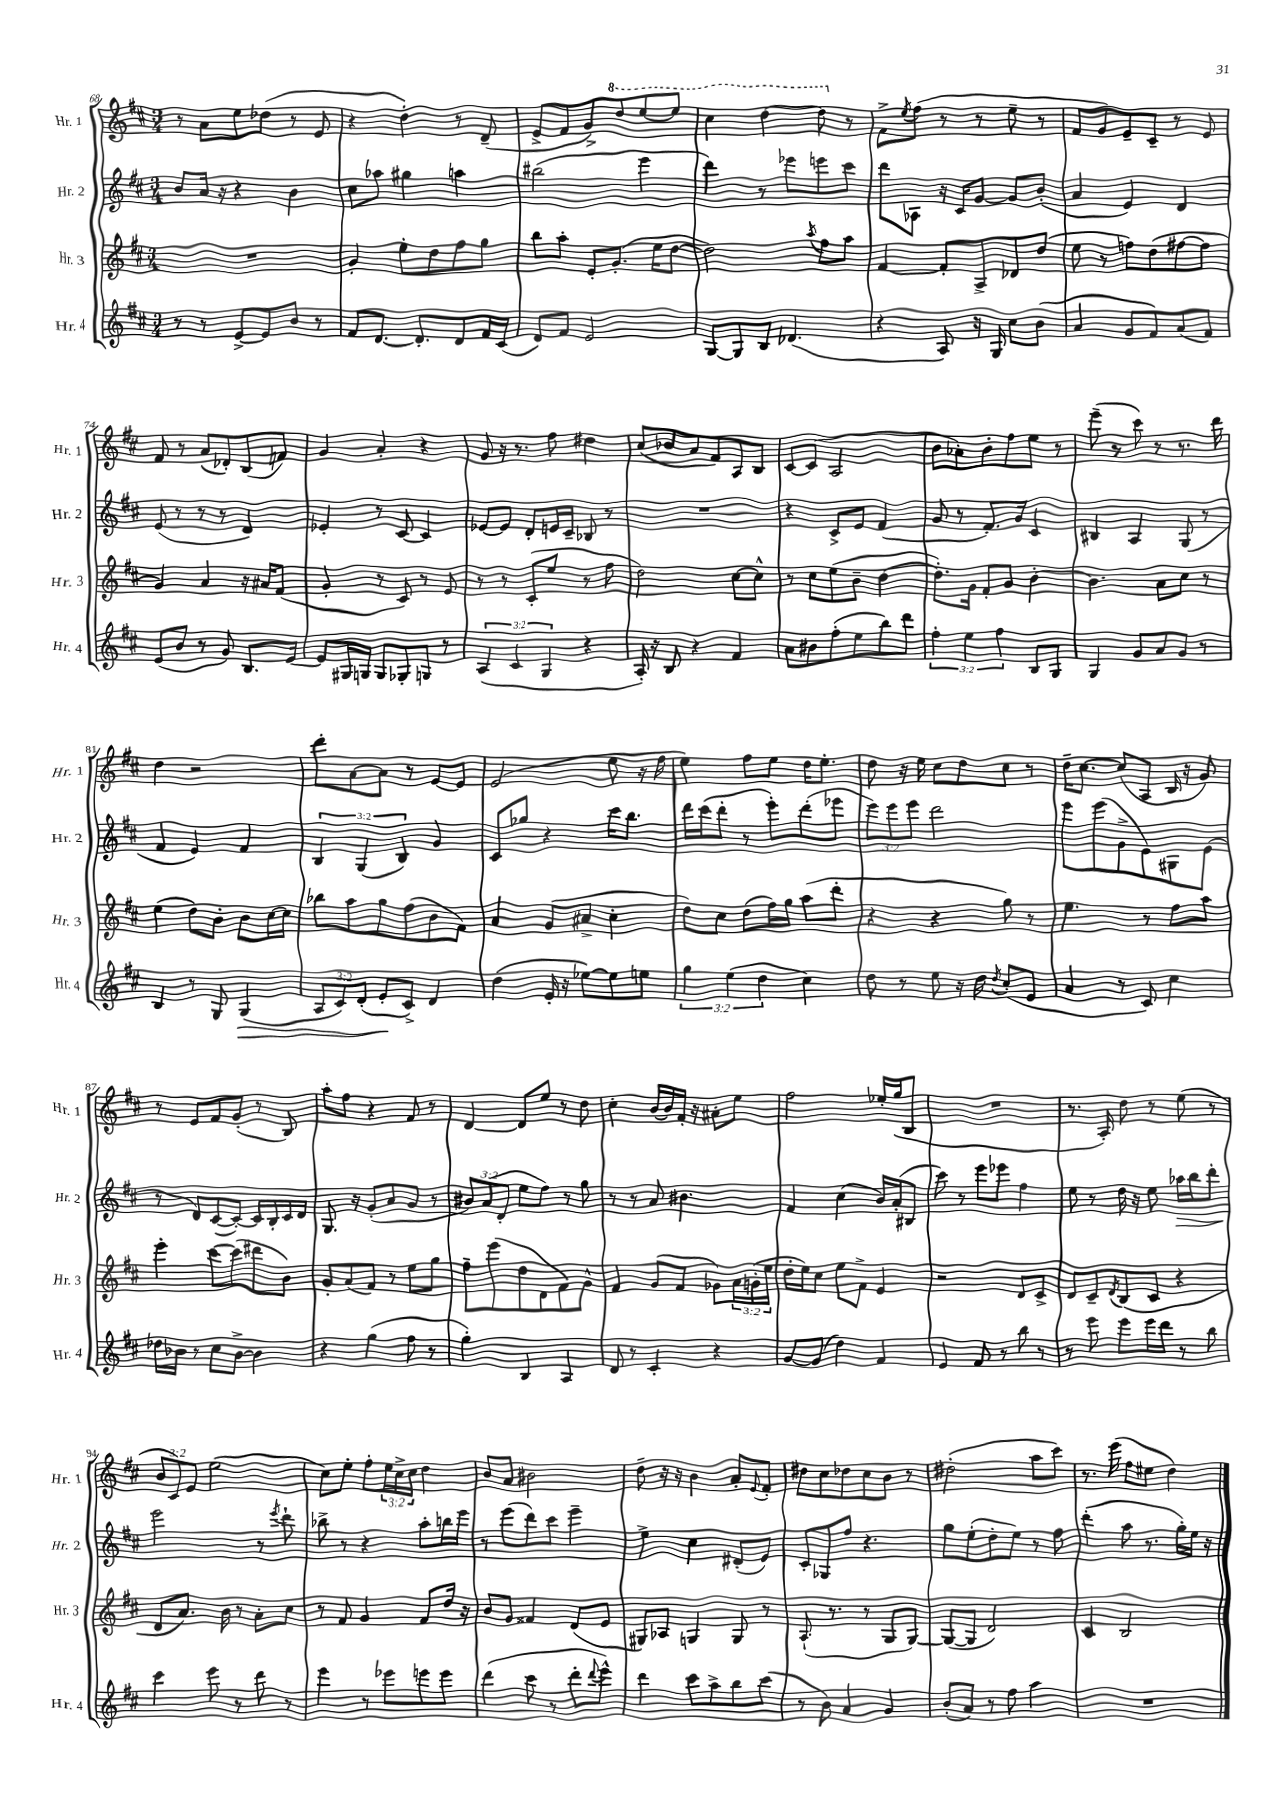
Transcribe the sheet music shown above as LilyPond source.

<<
\new StaffGroup <<
\new Staff = "s0" \with { instrumentName = "Hr. 1" shortInstrumentName = "Hr. 1" } {
    \clef treble \key d \major \numericTimeSignature \time 3/4 \override Staff.TupletNumber.text = #tuplet-number::calc-fraction-text
    r8 a'8 e''8 des''8( r8 e'8 |
    r4 d''4-.) r8 d'8--( |
    e'8-> fis'8 g'8->) \ottava #1 d'''8 e'''8~ e'''8 |
    cis'''4 d'''4~ d'''8 \ottava #0 r8 |
    fis'8-> \acciaccatura { e''8 } fis''8( r8 r8 e''8-- r8 |
    fis'8 g'8) e'8-- cis'8-- r8 e'8 |
    fis'8 r8 a'8( des'8-.) b8( f'8) |
    g'4 a'4-. r4 |
    g'8 r16 r8. fis''8 dis''4 |
    cis''8( bes'8 a'8 fis'8) a8 b8 |
    cis'8~ cis'8( a2 |
    b'8 aes'8-.) b'8-. fis''8 e''8 r8 |
    e'''8--( r8 cis'''8) r8 r8. d'''16 |
    d''4 r2 |
    d'''8-. a'8~ a'8 r8 e'8~ e'8 |
    e'2( e''8 r16 fis''16 |
    e''4) fis''8 e''8 d''16 e''8.-. |
    d''8 r16 e''16 cis''8 d''8 cis''8 r8 |
    d''16-- cis''8.~ cis''8( a8 b16 r16 g'8) |
    r8 e'8 fis'8 g'8-.( r8 b8) |
    a''8-. fis''8 r4 fis'8 r8 |
    d'4~ d'8 e''8 r8 d''8 |
    cis''4-. b'16~ b'16 fis'16-. r16 ais'8-. e''8 |
    fis''2 ees''16-. g''16( b8 |
    R2. |
    r8. a16-.) d''8 r8 e''8( r8 |
    \tuplet 3/2 { b'8 cis'8) e'8 } e''2( |
    cis''8) e''8-. fis''8-. \tuplet 3/2 { e''16 cis''16-> cis''16 } d''4 |
    b'8 a'8 bis'2 |
    d''8-- r16 r16 b'4 a'8-. \appoggiatura { e'8 } fis'8-. |
    dis''8 cis''8 des''8 cis''8 b'8 r8 |
    dis''2-.( a''8 cis'''8) |
    r8. e'''16( fis''8 eis''8 d''4) \bar "|." |
}
\new Staff = "s1" \with { instrumentName = "Hr. 2" shortInstrumentName = "Hr. 2" } {
    \clef treble \key d \major \numericTimeSignature \time 3/4 \override Staff.TupletNumber.text = #tuplet-number::calc-fraction-text
    b'8 a'16 r16 r4 b'4 |
    cis''8 aes''8 gis''4 a''4 |
    bis''2( e'''4 |
    d'''4) r8 ees'''8 e'''8 cis'''8 |
    d'''8 aes8 r16 cis'16 g'8~ g'8 b'8-.( |
    a'4 e'4) d'4 |
    e'8( r8 r8 r8 d'4) |
    ees'4-. r8 cis'8~ cis'4 |
    ees'8~ ees'8 d'8-. e'16 cis'16-- bes8 r8 |
    R2. |
    r4 cis'8-> e'8 fis'4( |
    g'8 r8 fis'8.-.) g'16 cis'4 |
    bis4 a4 g8( r8 |
    fis'4 e'4) fis'4 |
    \tuplet 3/2 { b4 g4( b4) } g'4 |
    cis'8 ges''8 r4 cis'''16 b''8. |
    d'''16 cis'''16( d'''8-. r8 e'''8-.) d'''8-.( ees'''8 |
    \tuplet 3/2 { e'''8) e'''8 e'''8 } d'''2 |
    e'''8 e'''8( g'8-> e'8) gis8 e'8( |
    r8 d'8) cis'8~( cis'8~-.) cis'16 b16-. cis'16 d'16 |
    g8. r16 g'8-.( a'8 g'8 r8 |
    \tuplet 3/2 { bis'8) a'8( d'8-. } e''8 fis''8) r8 g''8 |
    r8 r8 a'8 bis'4. |
    fis'4 cis''4( b'16) a'16-.( bis8 |
    cis'''8) r8 e'''8 ees'''8 fis''4 |
    e''8 r8 d''16 r16 e''8 aes''16\> b''16 d'''8-. |
    e'''2\! r8 \acciaccatura { e'''8 } d'''8-! |
    bes''8-> r8 r4 a''8-. b''16 e'''16 |
    r8 e'''8( d'''8) cis'''8 e'''4-- |
    e''4-> cis''4 dis'8-.( e'8) |
    cis'8-. ges8 fis''8 r4. |
    g''8 e''8-.( d''8-. e''8) r8 fis''8 |
    d'''4-.( a''8 r8. g''16-.) e''16 r16 \bar "|." |
}
\new Staff = "s2" \with { instrumentName = "Hr. 3" shortInstrumentName = "Hr. 3" } {
    \clef treble \key d \major \numericTimeSignature \time 3/4 \override Staff.TupletNumber.text = #tuplet-number::calc-fraction-text
    R2. |
    g'4-. e''8-. d''8 fis''8 g''8 |
    b''8 a''8-. e'8-. g'8.-.( e''16 d''8~ |
    d''2) \acciaccatura { a''8 } fis''8 a''8 |
    fis'4~ fis'8-. a8-> des'8 d''8( |
    e''8 r8 f''8) d''8( fis''8~ fis''8 |
    g'4) a'4 r16 ais'16 fis'8( |
    g'4-. r8 cis'8) r8 e'8 |
    r8 r8 cis'8-.( e''8 r8 fis''8 |
    d''2) cis''8~ cis''8-^ |
    r8 cis''8 e''8( b'8-- d''4~ |
    d''8.-.) g'16 fis'8-. g'8 b'4~-. |
    b'4. a'8 cis''8 r8 |
    e''4( d''8) b'8-. b'8 cis''16~ cis''16 |
    bes''8 a''8 g''8 fis''8( b'8 fis'8) |
    a'4 g'8( ais'8-> cis''4-. |
    d''8) cis''8 d''8( fis''16) g''16 a''8( d'''8-. |
    r4 r4 g''8) r8 |
    e''4. r8 fis''8 a''8 |
    e'''4-. cis'''8~ cis'''8( dis'''8 b'8) |
    g'8-. a'8( fis'8) r8 e''8 g''8 |
    fis''8-- e'''8( d''8 d'8 fis'8) g'8-^ |
    fis'4 g'8( fis'8 ges'8) \tuplet 3/2 { a'16 g'16-.( e''16 } |
    d''16-. e''16) cis''8 e''8 fis'8-> e'4 |
    r2 d'8 cis'8-> |
    d'8 cis'8-- \acciaccatura { d'8 } b8( cis'8 r4 |
    d'8 a'8.) b'16 r8 a'8-. cis''8 |
    r8 fis'8 g'4 fis'8 d''16 r16 |
    b'8 g'8 fisis'4 d'8( e'8 |
    gis8) aes8 g4 g8 r8 |
    a8.-!( r8. r8 g8 g8~) |
    g8~( g8 d'2) |
    cis'4 b2 \bar "|." |
}
\new Staff = "s3" \with { instrumentName = "Hr. 4" shortInstrumentName = "Hr. 4" } {
    \clef treble \key d \major \numericTimeSignature \time 3/4 \override Staff.TupletNumber.text = #tuplet-number::calc-fraction-text
    r8 r8 e'8~-> e'8 b'8 r8 |
    fis'8 d'8.~ d'8.-. d'8 fis'16 cis'16( |
    d'8) fis'8 e'2 |
    g8~ g8 b8 des'4.( |
    r4 a8) r16 g16 cis''8 b'8( |
    a'4 g'8 fis'8) a'8( fis'8) |
    e'8( b'8 r8 g'8) b8. e'16~ |
    e'8 gis16 g16 g8 ges8-. g8 r8 |
    \tuplet 3/2 { a4( cis'4 g4 } r4 |
    a16-.) r16 b8 r4 fis'4 |
    a'8 bis'8 fis''8-.( e''8 b''8) d'''8 |
    \tuplet 3/2 { fis''4-. e''4 fis''4 } b8 g8 |
    g4 g'8 a'8 g'8 r8 |
    b4 r8 g8 g4\>( |
    \tuplet 3/2 { a8 cis'8) d'8-.( } e'8-.\! cis'8->) d'4 |
    d''4( e'16-. r16 ees''8~) ees''8 e''8 |
    \tuplet 3/2 { g''4 e''4( d''4 } cis''4) |
    d''8 r8 e''8 r16 d''16 \acciaccatura { d''8 } cis''8-.( e'8 |
    a'4 r8 cis'8) cis''4 |
    des''16 bes'16 r8 cis''8 bes'8~-> bes'4 |
    r4 g''4( fis''8 r8 |
    g''4-.) b4 a4 |
    d'8 r8 cis'4-. r4 |
    g'8~ g'8( d''4) fis'4 |
    e'4 fis'8 r8 b''8 r8 |
    r8 e'''8 e'''8 e'''16 d'''16 r8 b''8 |
    cis'''4 e'''8 r8 d'''8 r8 |
    e'''4 r8 ees'''8 e'''8 e'''8 |
    d'''4( cis'''8 r8 d'''8-. \appoggiatura { d'''8 } e'''8-^) |
    d'''4 cis'''8 a''8-> b''8 cis'''8( |
    r8 b'8) a'4 g'4 |
    b'8-.( a'8) r8 fis''8 a''4 |
    R2. \bar "|." |
}
>>
>>
\layout { \context { \Score currentBarNumber = #68 } }
